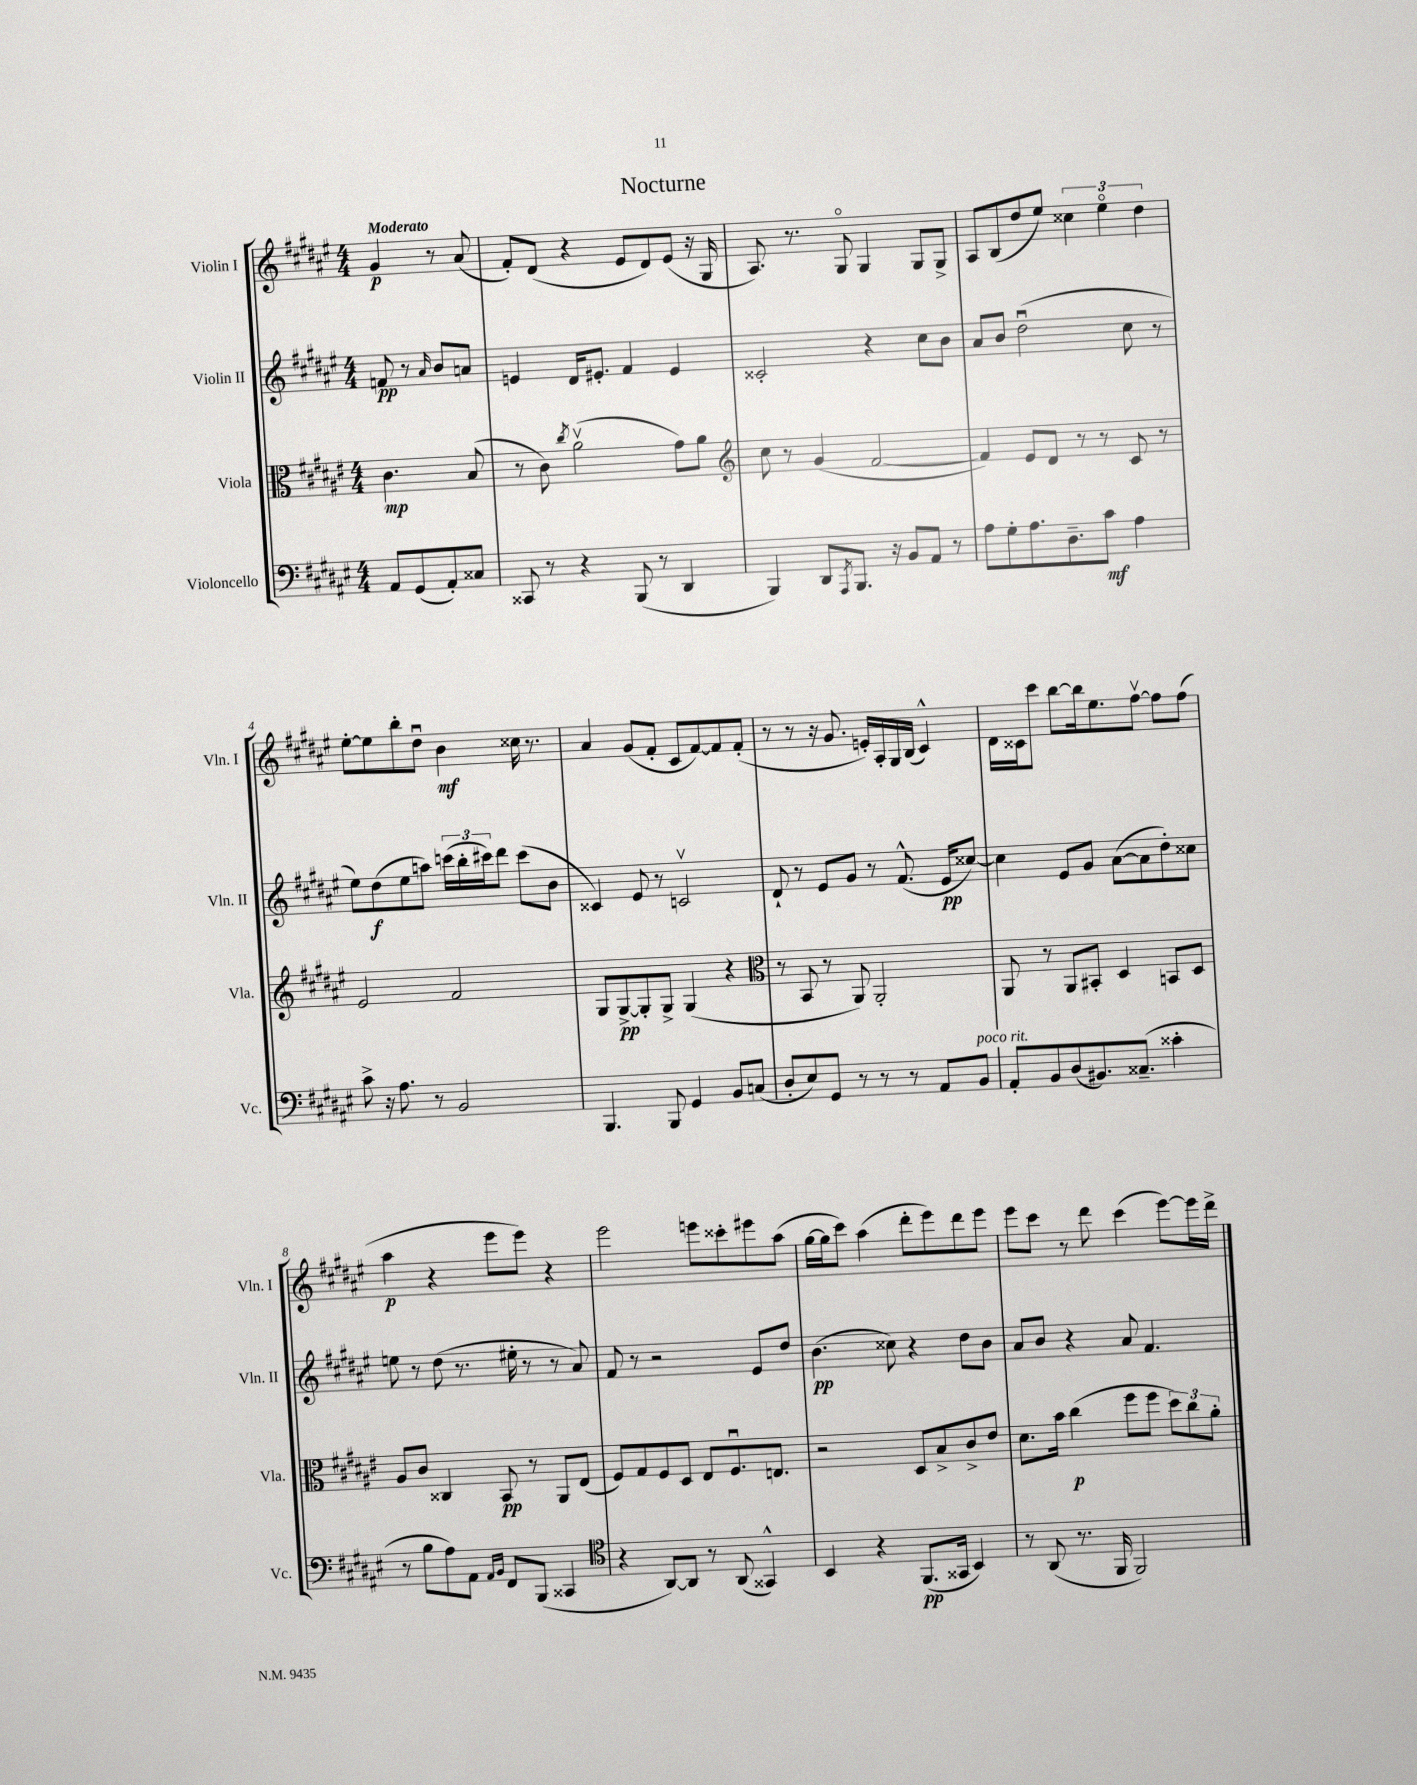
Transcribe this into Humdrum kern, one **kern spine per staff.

**kern	**kern	**kern	**kern
*staff4	*staff3	*staff2	*staff1
*clefF4	*clefC3	*clefG2	*clefG2
*k[f#c#g#d#a#e#]	*k[f#c#g#d#a#e#]	*k[f#c#g#d#a#e#]	*k[f#c#g#d#a#e#]
*M4/4	*M4/4	*M4/4	*M4/4
8AA#/L	4.c#\	8f/	4g#/
(8GG#/	.	8r	.
.	.	16qqa#/	.
8AA#'/)	.	8b/L	8r
8C##/J	(8B/	8a/J	(8a#/
=	=	=	=
8CC##/	8r	4e/	8f#'/L)
8r	8c#\)	.	(8d#/J
.	8qcc#/	.	.
4r	(2a#v\	16d#/LK	4r
.	.	8.e#'/J	.
(8BBB/	.	4f#/	8e#/L
8r	.	.	8d#/)
4DD#/	8g#\L)	4e#/	(8e#/J
.	8a#\J	.	16r
.	.	.	16G#/
=	=	=	=
*	*clefG2	*	*
4BBB/)	8cc#\	2c##'/	8.A#/)
.	8r	.	.
.	.	.	8.r
8DD#/L	(4g#/	.	.
8qAAA#/	.	.	.
8.BBB/J	.	.	8G#o/
.	[2f#/	4r	4G#/
16r	.	.	.
8BB/L	.	.	.
8AA#/J	.	8cc#\L	8G#/L
8r	.	8b\J	8G#^/J
=	=	=	=
8A#\L	4f#/])	8a#/L	8A#/L
8G#'\	.	8b/J	(8B/
8.A#\	8e#/L	(2dd#u\	8dd#/
.	8d#/J	.	8ee#/J)
8.D#~\	.	.	.
.	8r	.	6cc##\
8c#\J	8r	.	.
.	.	.	6ee#o\
4A#\	8c#/	8cc#\	.
.	.	.	6dd#\
.	8r	8r	.
=	=	=	=
8c#^\	2e#/	8ee#\L)	[8ee#'\L
16r	.	(8dd#\	8ee#\]
8.A#\	.	.	.
.	.	8ee#\	8bb'\
8r	.	8aa\J)	8dd#u\J
2BB/	2f#/	(24ccc\LL	4b\
.	.	24bb'\	.
.	.	24ccc#\J)	.
.	.	8ddd#\J	.
.	.	(8ccc#\L	16cc##\
.	.	.	8.r
.	.	8b\J	.
=	=	=	=
4.BBB/	8G#/L	4c##/)	4a#/
.	[8G#^/	.	.
.	8G#'/]	8e#/	(8g#/L
8BBB/	8G#^/J	8r	8f#'/J
4GG#/	(4G#/	2cv/	8c#/L
.	.	.	[8f#/)
8BB/L	4r	.	8f#/]
(8C/J	.	.	(8f#'/J
=	=	=	=
*	*clefC3	*	*
8D#'/L	8r	8d#`/	8r
8E#/)	8BB/	8r	8r
8GG#/J	8r	8e#/L	16r
.	.	.	8.g#/
8r	8AA#/)	8g#/J	.
8r	2AA#'/	8r	16e'/LL)
.	.	.	16A#'/
8r	.	(8.f#^^/	16G#/
.	.	.	(16B/JJ
8AA#/L	.	.	4c#^^/)
.	.	16e#/LK	.
8BB/J	.	[8cc##/J)	.
=	=	=	=
8AA#'/L	8AA#/	4cc##\]	16d#\LL
.	.	.	16c##\J
8BB/	8r	.	8ccc#\J
(8D#/	8AA#/L	8e#/L	[8bb\L
8.BB#/)	8BB#'/J	8g#/J	16bb\]k
.	.	.	8.ee#\
.	4D#/	([8a#\L	.
(8.C##~/J	.	.	.
.	.	8a#\]	[8ff#v\J
4c##'\	8BB/L	8dd#'\)	8ff#\]L
.	8D#/J	8cc##\J	(8ff#\J
=	=	=	=
8r	8A#/L	8ee\	4aa#\
8B\L	8c#/J	8r	.
8A#\)	4C##/	(8dd#\	4r
8AA#\J	.	8.r	.
16qqAA#/LL	.	.	.
16qqBB/JJ	.	.	.
8FF#/L	8BB/	.	8eee#\L
.	.	16ee#'\	.
(8BBB/J	8r	8r	8eee#\J)
4CC##/	8AA#/L	8r	4r
.	(8E#/J	8a#/)	.
=	=	=	=
*clefC4	*	*	*
4r	8F#/L)	8f#/	2eee#\
.	8G#/	8r	.
[8AA#/L)	8F#/	2r	.
8AA#/]J	8D#/J	.	.
8r	8E#/L	.	8eee\L
(8AA#/	8.F#u/	.	8ccc##'\
4GG##^^/)	.	8e#/L	8eee#\
.	8.E/J	.	.
.	.	8dd#/J	(8aa#\J
=	=	=	=
4BB/	2r	(4.b\	[16gg#\LL
.	.	.	16gg#\]J
.	.	.	8ccc#\J)
4r	.	.	(4aa#\
.	.	8cc##\)	.
(8.FF#/L	8D#/L	4r	8ddd#'\L
.	8B^/	.	8eee#\)
16GG##/Jk	.	.	.
4BB/)	8c#^/	8dd#\L	8ddd#\
.	8e#/J	8b\J	8eee#\J
=	=	=	=
8r	8.d#\L	8a#/L	8eee#\L
(8AA#/	.	8b/J	8ccc#\J
.	16b\Jk	.	.
8.r	(4cc#\	4r	8r
.	.	.	8ddd#\
16FF#/	.	.	.
2FF#/)	8ff#\L	8a#/	(4ccc#\
.	8ff#\J	4.f#/	.
.	12dd#\L)	.	[8eee#\L)
.	12cc#\	.	.
.	.	.	16eee#\]L
.	12a#'\J	.	.
.	.	.	16ddd#^\JJ
==	==	==	==
*-	*-	*-	*-
